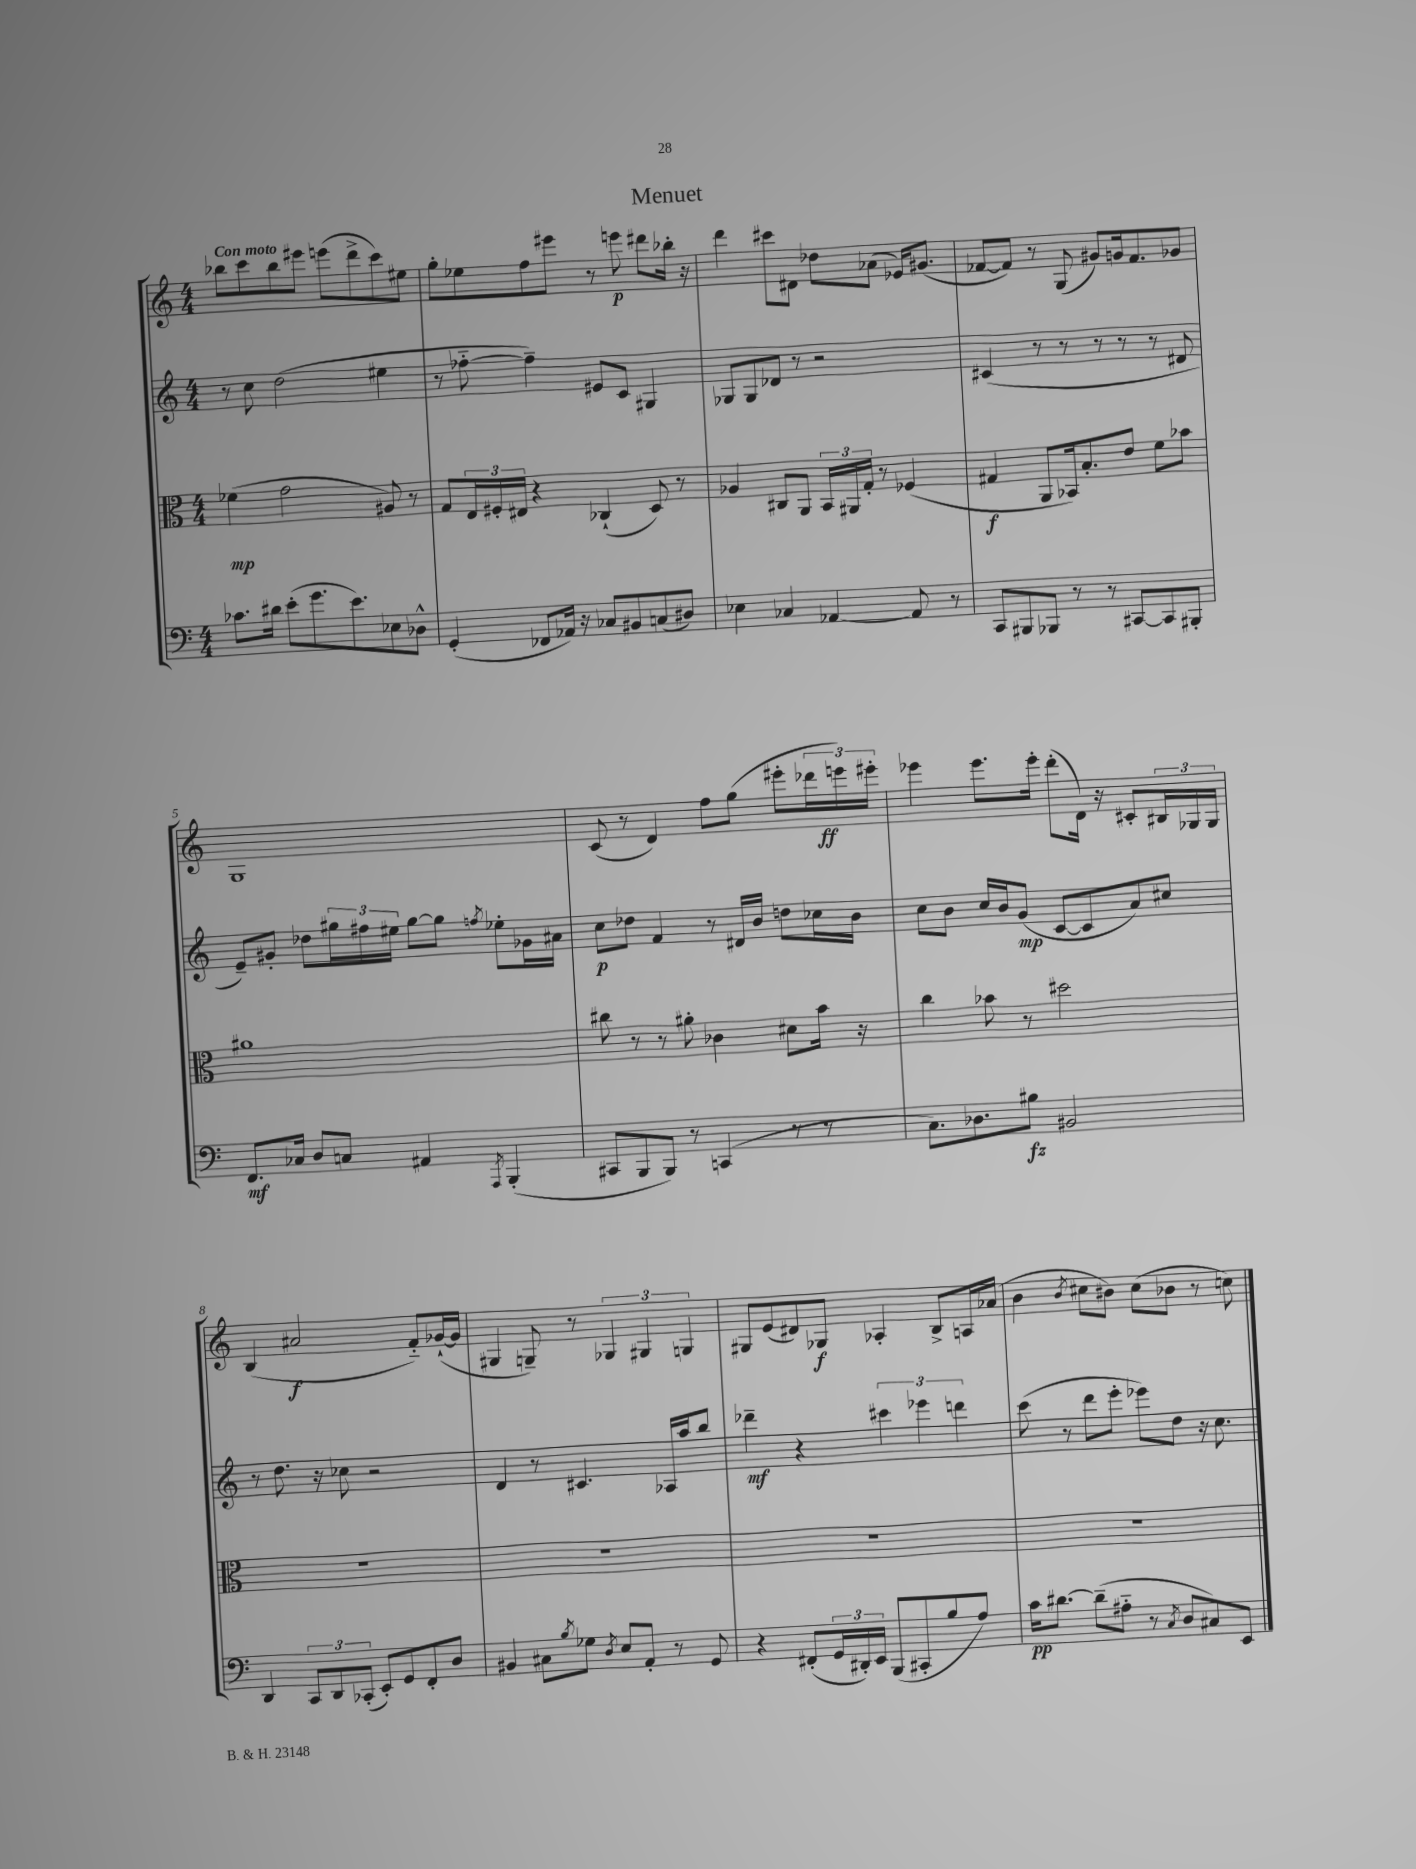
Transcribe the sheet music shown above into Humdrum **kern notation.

**kern	**kern	**kern	**kern
*staff4	*staff3	*staff2	*staff1
*clefF4	*clefC3	*clefG2	*clefG2
*k[]	*k[]	*k[]	*k[]
*M4/4	*M4/4	*M4/4	*M4/4
8.c-\L	(4f-\	8r	8bb-\L
.	.	8cc\	8ccc\
16d#\Jk	.	.	.
(8e'\L	2g\	(2dd\	8bb-\
8.g\	.	.	8eee#\J
.	.	.	(8eee\L
8.e\)	.	.	.
.	.	.	8ddd^\
8E-\	8A#/)	4ee#\	8ccc\)
8D-^^\J	8r	.	8ee#\J
=	=	=	=
(4GG'/	8G/L	8r	8gg'\L
.	24E/L	[8ff-'~\	8ee-\
.	24F#'/	.	.
.	24E#/JJ	.	.
8FF-/L	4r	4ff-~\])	8ff\
16AA-/Jk)	.	.	8eee#\J
16r	.	.	.
8C-/L	(4C-`/	8e#/L	8r
8BB#/	.	8c/J	8eee\
(8C/	8D/)	4G#/	8ddd#\L
8D#/J)	8r	.	16bb-'\Jk
.	.	.	16r
=	=	=	=
4E-\	4A-/	8G-/L	4ddd\
.	.	8G-/	.
4C-/	8C#/L	8d-/J	8ccc#\L
.	8AA/J	8r	8d#\J
[4AA-/	24BB/LL	2r	8dd-\L
.	24AA#/	.	.
.	24G'/JJ	.	.
.	8r	.	(8a-\J
8AA-/]	(4F-/	.	16e-/LK)
.	.	.	(8.g#/J
8r	.	.	.
=	=	=	=
8CC/L	4G#/	(4c#/	[8f-/L
8BBB#/	.	.	8f-/]J)
8BBB-/J	8AA/L	8r	8r
8r	16BB-/k)	8r	(8G/
.	8.B'/	.	.
8r	.	8r	8g#/L)
[8CC#/L	8e/J	8r	16g/k
.	.	.	8.f-/
8CC#/]	8f\L	8r	.
8BBB#'/J	8b-\J	8d#/	8g-/J
=	=	=	=
8.FF/L	1a#	8e~/L)	1G
.	.	8g#'/J	.
16C-/Jk	.	.	.
8D/L	.	8dd-\L	.
8C/J	.	24gg#\L	.
.	.	24ff#\	.
.	.	24ee#\JJ	.
4AA#/	.	[8gg#\L	.
.	.	8gg#\]J	.
8qAAA/	.	8qff/	.
(4BBB'/	.	8ee-'\L	.
.	.	16g-\L	.
.	.	16a#\JJ	.
=	=	=	=
8CC#/L	8cc#\	8cc\L	(8c/
8BBB/	8r	8dd-\J	8r
8BBB/J)	8r	4f/	4d/)
8r	8a#'\	.	.
(4CC/	4c-\	8r	8ff\L
.	.	16d#/LL	(8gg\J
.	.	16b/JJ	.
8r	8d#\L	8dd\L	8eee#'\L
8r	16b\Jk	16cc-\L	24ddd-\L
.	.	.	24eee\)
.	16r	16b\JJ	.
.	.	.	24eee#'\JJ
=	=	=	=
8.C\L)	4cc\	8cc\L	4eee-\
.	.	8b\J	.
8.D-\	.	.	.
.	8b-\	16cc/LL	8.eee-\L
.	.	16b/J	.
8B#\J	8r	(8g/J	.
.	.	.	16eee-'\Jk
2BB#/	2dd#\	[8c/L	(8ddd'\L
.	.	8c/]	16d\Jk)
.	.	.	16r
.	.	8a/)	8c#'/L
.	.	8cc#/J	24B#/L
.	.	.	24G-/
.	.	.	24G-/JJ
=	=	=	=
4DD/	1r	8r	(4B/
.	.	8.dd\	.
12CC/L	.	.	2a#/
.	.	16r	.
12DD/	.	.	.
.	.	8cc-\	.
(12CC-'/J	.	.	.
8EE'/L)	.	2r	.
8GG/	.	.	.
8FF'/	.	.	8f'~/L)
8D/J	.	.	([16g-`/L
.	.	.	16g-/]JJ
=	=	=	=
4BB#/	1r	4d/	4G#/
8C#\L	.	8r	8G~/)
8qB/	.	.	.
8G-\J	.	4.c#/	8r
8qD/	.	.	.
8E/L	.	.	6G-/
8AA'/J	.	.	.
.	.	.	6G#/
8r	.	16A-/LL	.
.	.	16aa/J	.
.	.	.	6G/
8GG/	.	8bb/J	.
=	=	=	=
4r	1r	4ddd-~\	8G#/L
.	.	.	(8e/
(8FF#'/L	.	4r	8d#/)
24GG/L	.	.	8G-/J
24DD#'/)	.	.	.
24EE/JJ	.	.	.
(8BBB/L	.	6ccc#\	4A-'/
8CC#'/	.	.	.
.	.	6eee-\	.
8B/	.	.	8B^/L
.	.	6ddd\	.
8A/J)	.	.	16A/L
.	.	.	(16a-/JJ
=	=	=	=
16c\LK	1r	(8ccc\	4b\
[8.d#\J	.	.	.
.	.	8r	.
.	.	.	8qb/
(8d#~\]L	.	8ddd\L	8cc#\L
8A#'~\J	.	8eee'\J	8b#\J)
8r	.	8eee-\L)	(8cc#\L
8qC/	.	.	.
8D/L	.	8dd\J	8b-\J
8C#/)	.	16r	8r
.	.	8.cc\	.
8EE/J	.	.	8cc\)
==	==	==	==
*-	*-	*-	*-
